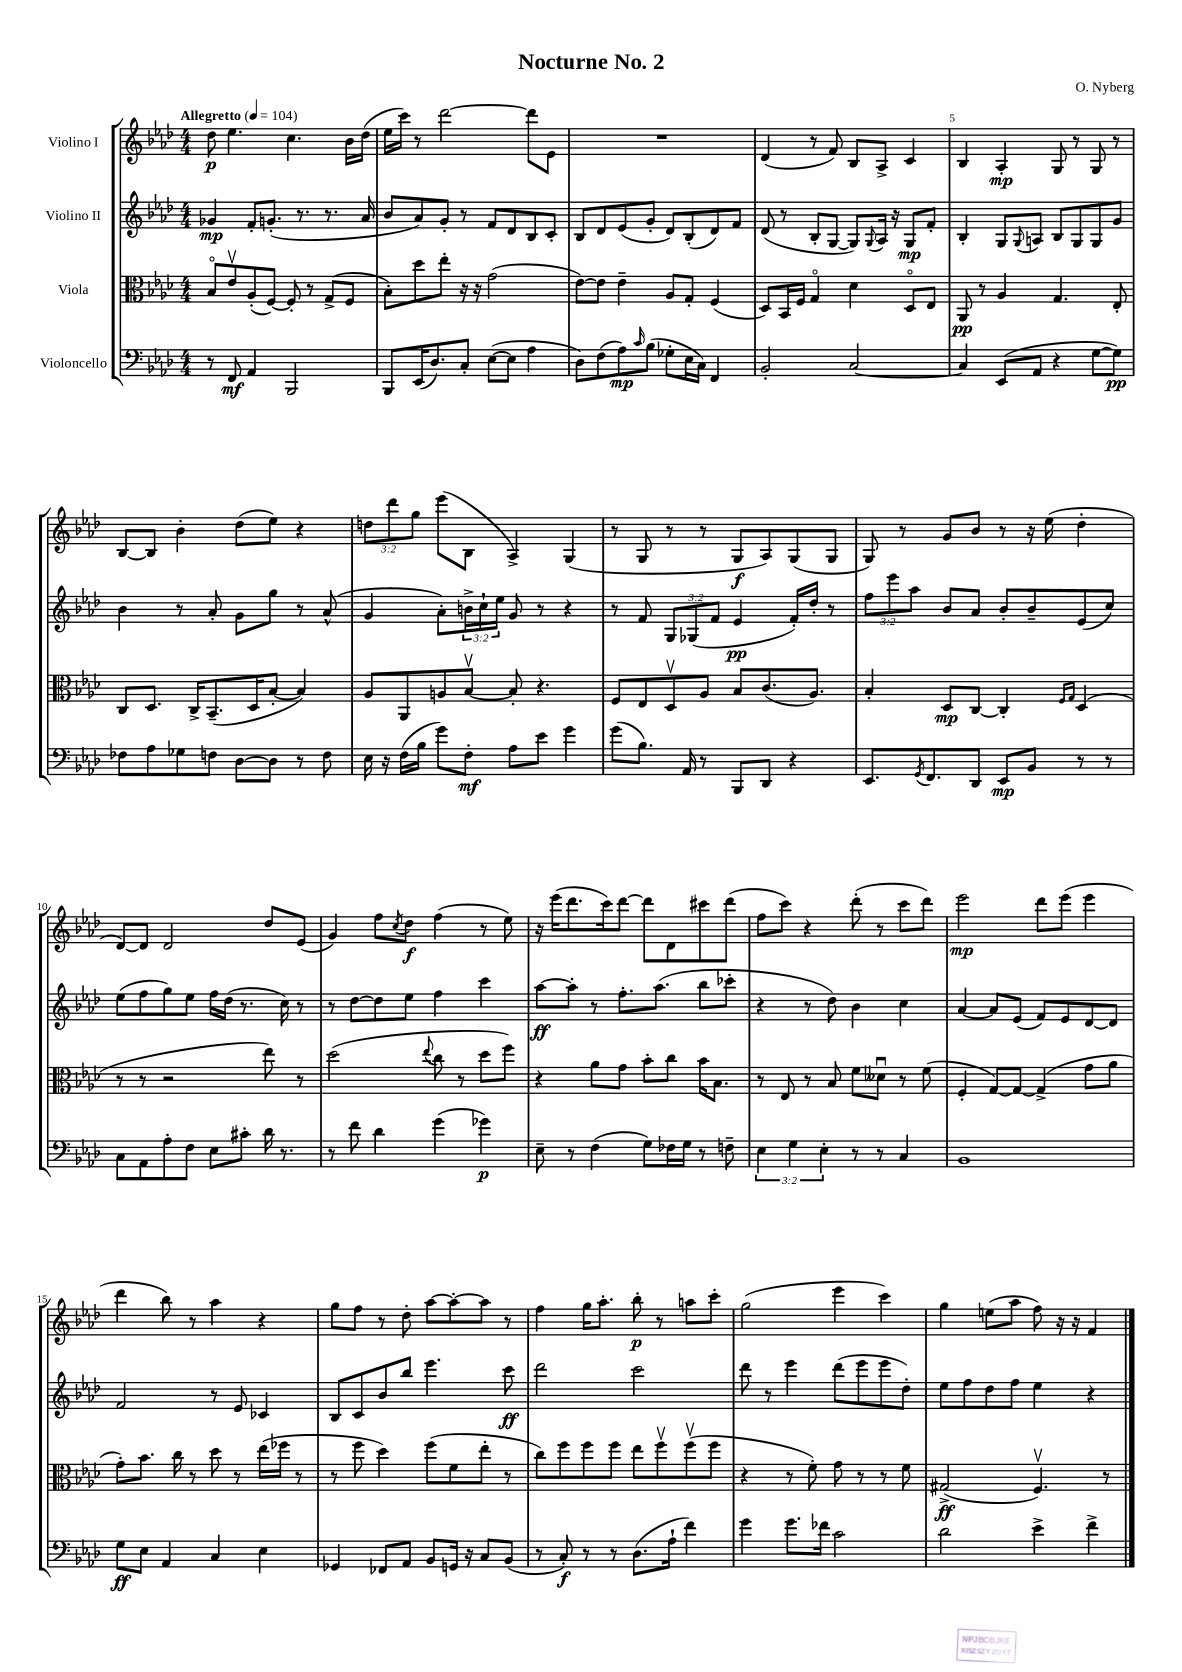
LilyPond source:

\header { title = "Nocturne No. 2" composer = "O. Nyberg" }
<<
\new StaffGroup <<
\new Staff = "s0" \with { instrumentName = "Violino I" } {
    \clef treble \key aes \major \numericTimeSignature \time 4/4 \override Staff.TupletNumber.text = #tuplet-number::calc-fraction-text \tempo "Allegretto" 4 = 104
    des''8\p ees''4. c''4. bes'16 des''16( |
    ees''16 c'''16) r8 des'''2~ des'''8 ees'8 |
    R1 |
    des'4( r8 f'8) bes8 aes8-> c'4 |
    bes4 aes4-.\mp g8 r8 g8 r8 |
    bes8~ bes8 bes'4-. des''8( ees''8) r4 |
    \tuplet 3/2 { d''8 des'''8 g''8 } ees'''8( bes8 aes4->) g4( |
    r8 g8 r8 r8 g8\f aes8) g8( g8 |
    g8) r8 g'8 bes'8 r8 r16 ees''16( des''4-. |
    des'8~) des'8 des'2 des''8 ees'8( |
    g'4) f''8 \acciaccatura { c''8 } des''8\f f''4( r8 ees''8) |
    r16 ees'''16( des'''8. c'''16) des'''8~ des'''8 des'8 cis'''8 des'''8( |
    f''8 c'''8) r4 des'''8-.( r8 c'''8 des'''8) |
    ees'''2\mp des'''8 ees'''8( ees'''4 |
    des'''4 bes''8) r8 aes''4 r4 |
    g''8 f''8 r8 des''8-. aes''8~ aes''8~-. aes''8 r8 |
    f''4 g''16 aes''8.-. bes''8-.\p r8 a''8 c'''8-. |
    g''2( ees'''4 c'''4) |
    g''4 e''8( aes''8 f''8) r16 r16 f'4 \bar "|." |
}
\new Staff = "s1" \with { instrumentName = "Violino II" } {
    \clef treble \key aes \major \numericTimeSignature \time 4/4 \override Staff.TupletNumber.text = #tuplet-number::calc-fraction-text
    ges'4\mp f'8-. g'8.-.( r8. r8. aes'16 |
    bes'8 aes'8) g'8-. r8 f'8 des'8 bes8 c'8-. |
    bes8 des'8 ees'8( g'8-. des'8) bes8-.( des'8) f'8 |
    des'8( r8 bes8-. g8~ g8) \appoggiatura { g8 } aes16 r16 g8\mp f'8-. |
    bes4-. g8 \appoggiatura { g8 } a8 bes8 g8 g8 g'8 |
    bes'4 r8 aes'8-. g'8 g''8 r8 aes'8-^( |
    g'4 aes'8-.) \tuplet 3/2 { b'16-> c''16-! ees''16 } g'8 r8 r4 |
    r8 f'8 \tuplet 3/2 { g8 ges8( f'8 } ees'4\pp f'16-.) des''16-. r8 |
    \tuplet 3/2 { f''8 ees'''8 aes''8 } bes'8 aes'8 bes'8-. bes'8-- ees'8( c''8) |
    ees''8( f''8 g''8) ees''8 f''16 des''16( r8. c''16) r8 |
    r8 des''8~ des''8 ees''8 f''4 c'''4 |
    aes''8~\ff aes''8-. r8 f''8.-. aes''8.( bes''8 ces'''8-. |
    r4 r8 des''8) bes'4 c''4 |
    aes'4~ aes'8 ees'8( f'8) ees'8 des'8~ des'8 |
    f'2 r8 ees'8 ces'4 |
    bes8 c'8 bes'8 bes''8 ees'''4. c'''8\ff |
    des'''2 c'''2 |
    des'''8 r8 ees'''4 des'''8( ees'''8 ees'''8 des''8-.) |
    ees''8 f''8 des''8 f''8 ees''4 r4 \bar "|." |
}
\new Staff = "s2" \with { instrumentName = "Viola" } {
    \clef alto \key aes \major \numericTimeSignature \time 4/4
    bes8\flageolet ees'8\upbow aes8-.( f8~) f8-. r8 g8->( f8 |
    bes8-.) des''8 ees''8-. r16 r16 g'2( |
    ees'8~) ees'8 ees'4-- aes8 g8-. f4( |
    des8) bes,16 f16 g4\flageolet des'4 des8\flageolet ees8 |
    aes,8\pp r8 aes4 g4. ees8-. |
    c8 des8. c16-> bes,8.--( des16 bes8~-. bes4) |
    aes8 aes,8 a8 bes8~\upbow bes8-. r4. |
    f8 ees8 des8\upbow aes8 bes8 c'8.( aes8.) |
    bes4-. des8\mp c8~ c4-. \grace { f16 g16 } des4( |
    r8 r8 r2 ees''8) r8 |
    des''2( \appoggiatura { ees''8 } c''8 r8 des''8 f''8) |
    r4 aes'8 g'8 bes'8-. c''8 bes'16 bes8. |
    r8 ees8 r8 bes8 f'8 deses'8\downbow r8 f'8( |
    f4-. g8~) g8~ g4->( g'8 aes'8 |
    g'8-.) bes'8. c''16 r8 des''8 r8 ees''16( fes''16 r8 |
    r8 f''8 des''4) f''8( f'8 ees''8-. r8 |
    c''8) f''8 f''8 f''8 ees''8 f''8\upbow f''8\upbow( f''8 |
    r4 r8 f'8-.) g'8 r8 r8 f'8 |
    gis2->\ff( f4.\upbow) r8 \bar "|." |
}
\new Staff = "s3" \with { instrumentName = "Violoncello" } {
    \clef bass \key aes \major \numericTimeSignature \time 4/4 \override Staff.TupletNumber.text = #tuplet-number::calc-fraction-text
    r8 f,8\mf aes,4 bes,,2 |
    bes,,8 ees,16( des8.) c8-. ees8~( ees8 aes4 |
    des8) f8( aes8\mp) \grace { c'16 } bes8( ges8-. ees16 c16) f,4 |
    bes,2-. c2~ |
    c4 ees,8( aes,8 r4 g8~ g8\pp) |
    fes8 aes8 ges8 f8 des8~ des8 r8 f8 |
    ees16 r16 f16( bes16 g'8) f8-.\mf aes8 ees'8 g'4 |
    g'8( bes8.) aes,16 r8 bes,,8 des,8 r4 |
    ees,8. \acciaccatura { g,8 } f,8. des,8 ees,8\mp bes,8 r8 r8 |
    c8 aes,8 aes8-. f8 ees8 cis'8-. des'16 r8. |
    r8 f'8 des'4 g'4( ges'4\p) |
    ees8-- r8 f4( g8) fes16 g16 r8 f8-- |
    \tuplet 3/2 { ees4 g4 ees4-. } r8 r8 c4 |
    bes,1 |
    g8\ff ees8 aes,4 c4 ees4 |
    ges,4 fes,8 aes,8 bes,8 g,16 r16 c8 bes,8( |
    r8 c8-.\f) r8 r8 des8.( aes16-! f'4) |
    g'4 g'8. fes'16 c'2 |
    des'2 ees'4-> f'4-> \bar "|." |
}
>>
>>
\layout { \context { \Score \override BarNumber.break-visibility = ##(#f #t #t) barNumberVisibility = #(every-nth-bar-number-visible 5) } }
